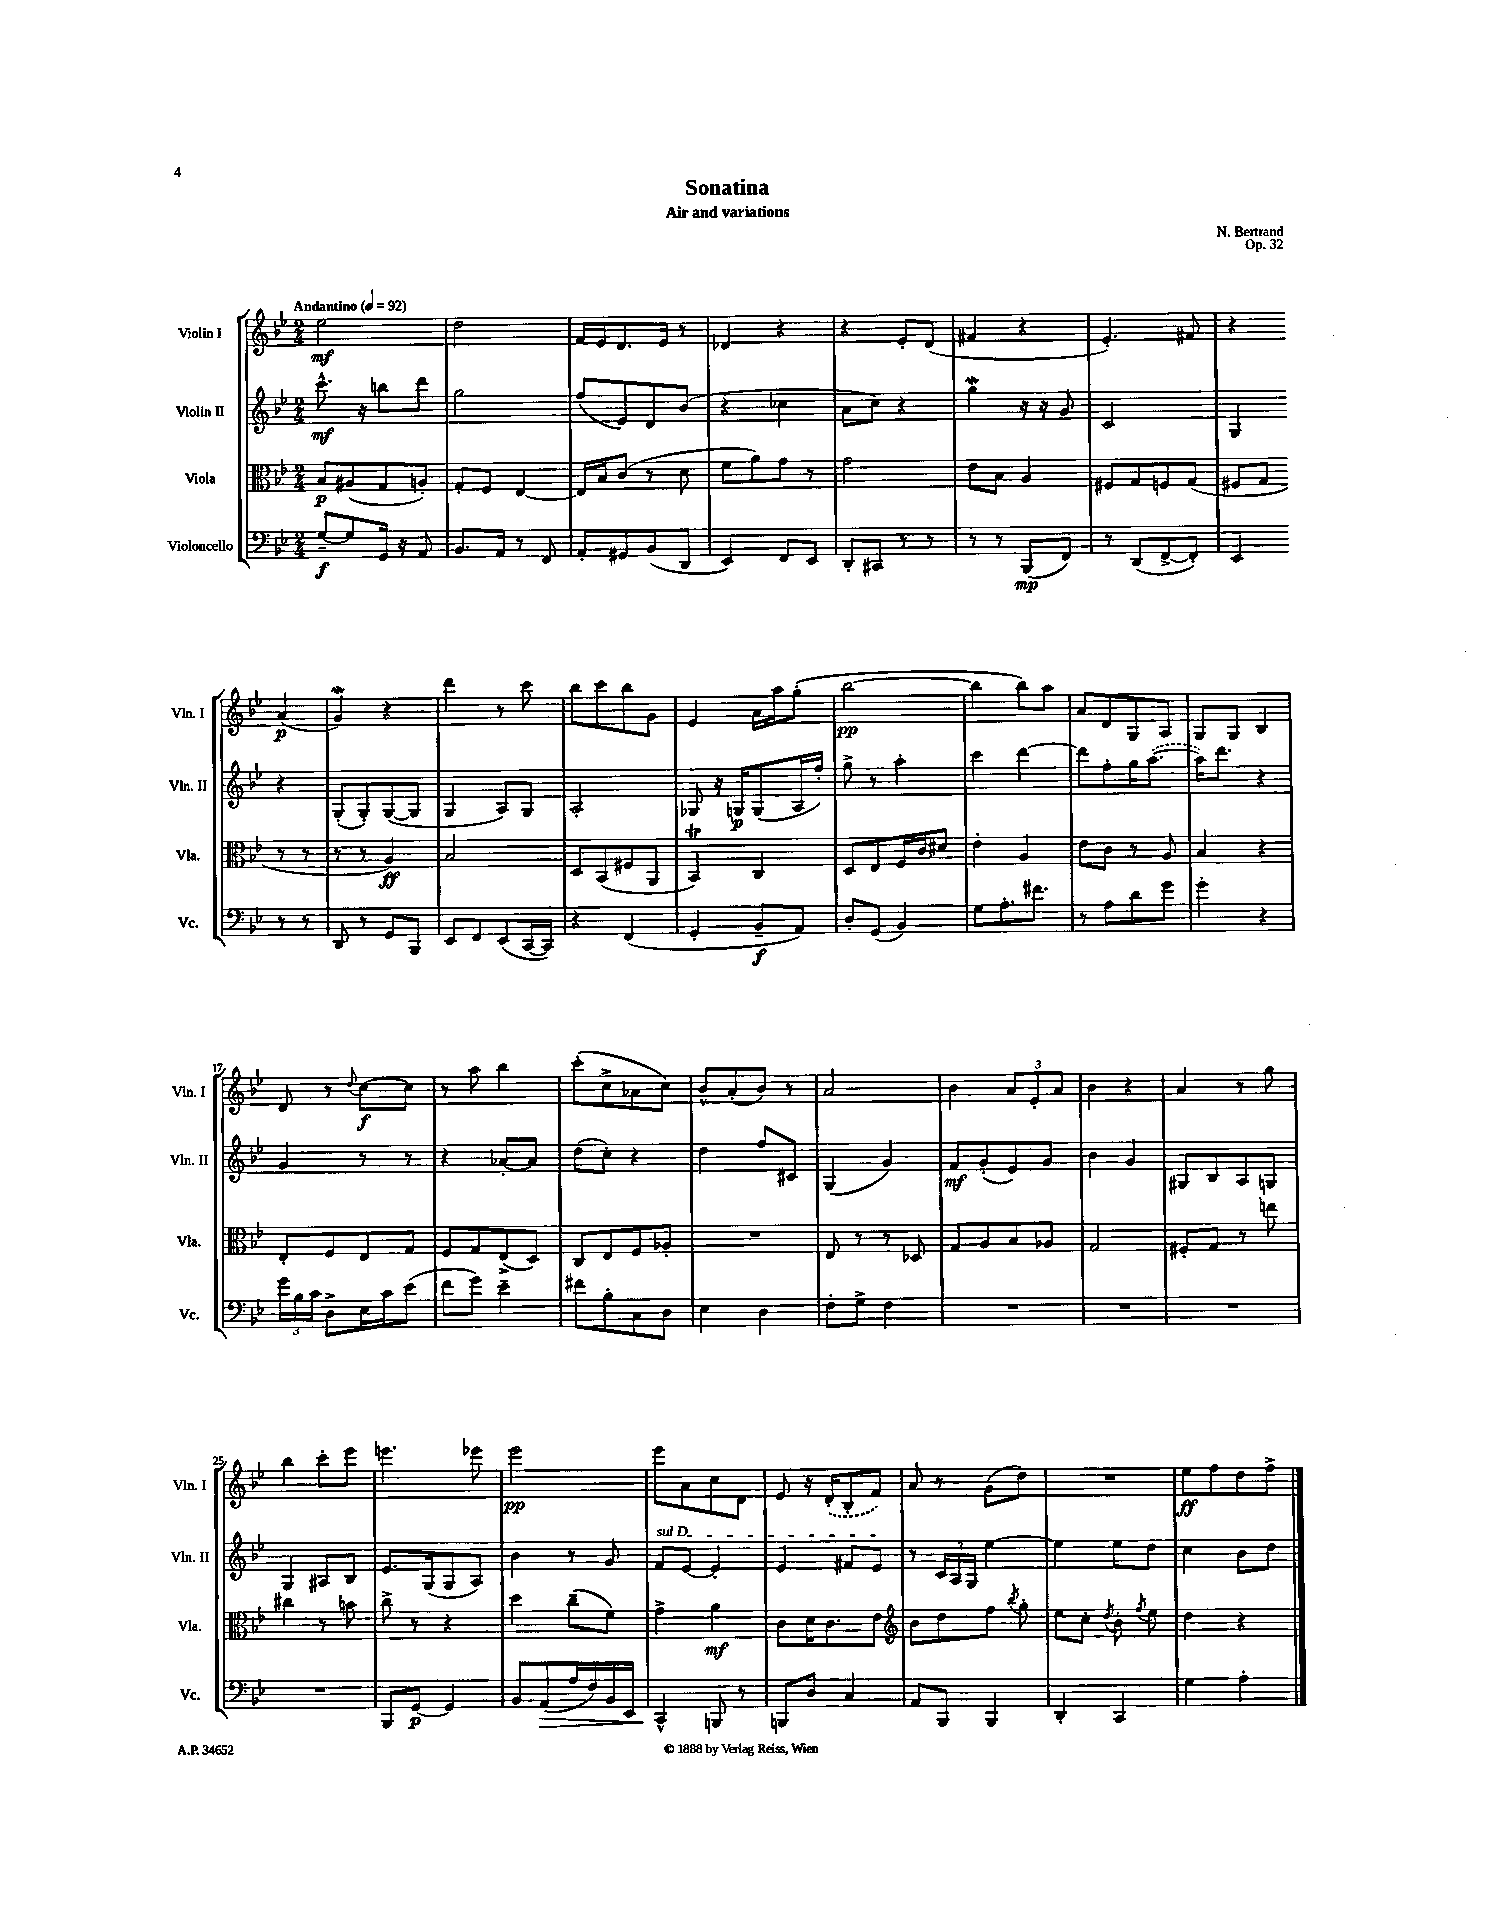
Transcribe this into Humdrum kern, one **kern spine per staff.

**kern	**kern	**kern	**kern
*staff4	*staff3	*staff2	*staff1
*clefF4	*clefC3	*clefG2	*clefG2
*k[b-e-]	*k[b-e-]	*k[b-e-]	*k[b-e-]
*M2/4	*M2/4	*M2/4	*M2/4
*MM92	*MM92	*MM92	*MM92
[8G~	8B-	8.ccc^^	2ee-
8G]	(8A#	.	.
.	.	16r	.
16GG	8G	8bb	.
16r	.	.	.
8AA	8A')	8ddd	.
=	=	=	=
8.BB-	8G'	2gg	2dd
.	8F	.	.
16AA	.	.	.
8r	[4E-	.	.
8FF	.	.	.
=	=	=	=
8AA'	16E-]	(8ff	16f
.	16B-	.	16e-
8GG#	(8c	8e-)	8.d
(8BB-	8r	8d	.
.	.	.	16e-
8DD	8d	(8b-	8r
=	=	=	=
4EE-)	8f	4r	4d-
.	8a)	.	.
8FF	8g	4cc-	4r
8EE-	8r	.	.
=	=	=	=
8DD'	2g	8a	4r
8CC#	.	8cc)	.
8r	.	4r	8e-'
8r	.	.	(8d
=	=	=	=
8r	8e-	4gg	4f#
8r	8B-	.	.
(8BBB-	4A	16r	4r
.	.	16r	.
8FF)	.	8g	.
=	=	=	=
8r	8F#	2c	4.e-')
(8DD	8G	.	.
[8FF^	8F	.	.
8FF'])	(8G	.	8f#
=	=	=	=
4EE-	8F#	4G	4r
.	8G	.	.
8r	8r	4r	(4a
8r	8r	.	.
=	=	=	=
8DD	8r	(8G'	4g)
8r	8r	8G')	.
8GG	4A)	([8G	4r
8BBB-	.	8G]	.
=	=	=	=
8EE-	2B-	4G	4ddd
8FF	.	.	.
(8EE-	.	8A)	8r
[16CC	.	8G	8ccc
16CC])	.	.	.
=	=	=	=
4r	8D	2A'	8bb-
.	(8BB-	.	8ccc
(4FF	8F#	.	8bb-
.	8AA	.	8g
=	=	=	=
4GG'	4BB-)	8G-	4e-
.	.	16r	.
.	.	16G	.
8BB-~	4C	(8G	16a
.	.	.	16aa
8AA)	.	16A	(8gg'
.	.	16ff')	.
=	=	=	=
8D'	8D	8gg^	[2bb-
(8GG	8E-	8r	.
4BB-)	16F	4aa'	.
.	16c	.	.
.	8d#	.	.
=	=	=	=
8G	4e-'	4ccc	4bb-]
8.A'	.	.	.
.	4A	[4ddd	8bb-)
8.f#	.	.	.
.	.	.	8aa
=	=	=	=
8r	8e-	8ddd]	8a
8A	8c	8ff'	8d
8d	8r	16gg	8G
.	.	([8.aa	.
8g	8A	.	8A
=	=	=	=
4g'	4B-	16aa])	8G
.	.	8.ddd	.
.	.	.	8G
4r	4r	4r	4B-
=	=	=	=
24g	8E-'	4g	8d
24B-	.	.	.
24c	.	.	.
8D^	8F	.	8r
.	.	.	8qqdd
16E-	8E-	8r	[8cc
16c	.	.	.
(8e-	8G	8r	8cc]
=	=	=	=
8f	8F	4r	8r
8g)	8G	.	8aa
4e-~	(8E-^	[8a-'	4bb-
.	8D)	8a-]	.
=	=	=	=
8f#	8C	(8dd	(8ccc'
8B-'	8E-	8cc')	8cc^
8C	8F	4r	8a-
8D	8A-'	.	8cc)
=	=	=	=
4E-	2r	4dd	8b-^^
.	.	.	(8a'
4D	.	8ff	8b-)
.	.	8c#	8r
=	=	=	=
8F'	8E-	(4G	2a
8G^	8r	.	.
4F	8r	4g)	.
.	8D-	.	.
=	=	=	=
2r	8G	8f	4b-
.	8A	(8g'	.
.	8B-	8e-)	12a
.	.	.	12e-'
.	8A-	8g	.
.	.	.	12a
=	=	=	=
2r	2G	4b-	4b-
.	.	4g	4r
=	=	=	=
2r	8F#'	8G#	4a
.	8G	8B-	.
.	8r	8A	8r
.	8ee	8G	8gg
=	=	=	=
2r	4cc#	4G	4bb-
.	8r	8A#	8ccc'
.	8b	8B-	8eee-
=	=	=	=
8BBB-	8cc^	8.e-	4.eee
[8GG	8r	.	.
.	.	(16G	.
4GG]	4r	8G	.
.	.	8A)	8eee-
=	=	=	=
8BB-	4dd	4b-	2eee-
(8AA	.	.	.
16A	(8cc~	8r	.
16F)	.	.	.
16BB-	8f)	8g	.
16EE-	.	.	.
=	=	=	=
4CC^^	4g^	8f	8eee-
.	.	[8e-	8a
8BBB	4a	4e-']	8cc
8r	.	.	8d
=	=	=	=
8BBB	8c	4e-	8e-
8D	16d	.	16r
.	8.c	.	(16d'
4C	.	8f#	8B-'
.	8e-	8e-	8f)
=	=	=	=
*	*clefG2	*	*
8AA	8b-	8r	8a
8BBB-	8dd	24c	8r
.	.	24A	.
.	.	24G	.
4BBB-	8ff	[4ee-	(8g
.	8qbb-	.	.
.	8gg'	.	8dd)
=	=	=	=
4DD'	8ee-	4ee-]	2r
.	8cc'	.	.
.	8qdd	.	.
4CC	8b-'	8ee-	.
.	8qff	.	.
.	8ee-	8dd	.
=	=	=	=
4G	4dd	4cc	8ee-
.	.	.	8ff
4A'	4r	8b-	8dd
.	.	8dd	8ff^
==	==	==	==
*-	*-	*-	*-
